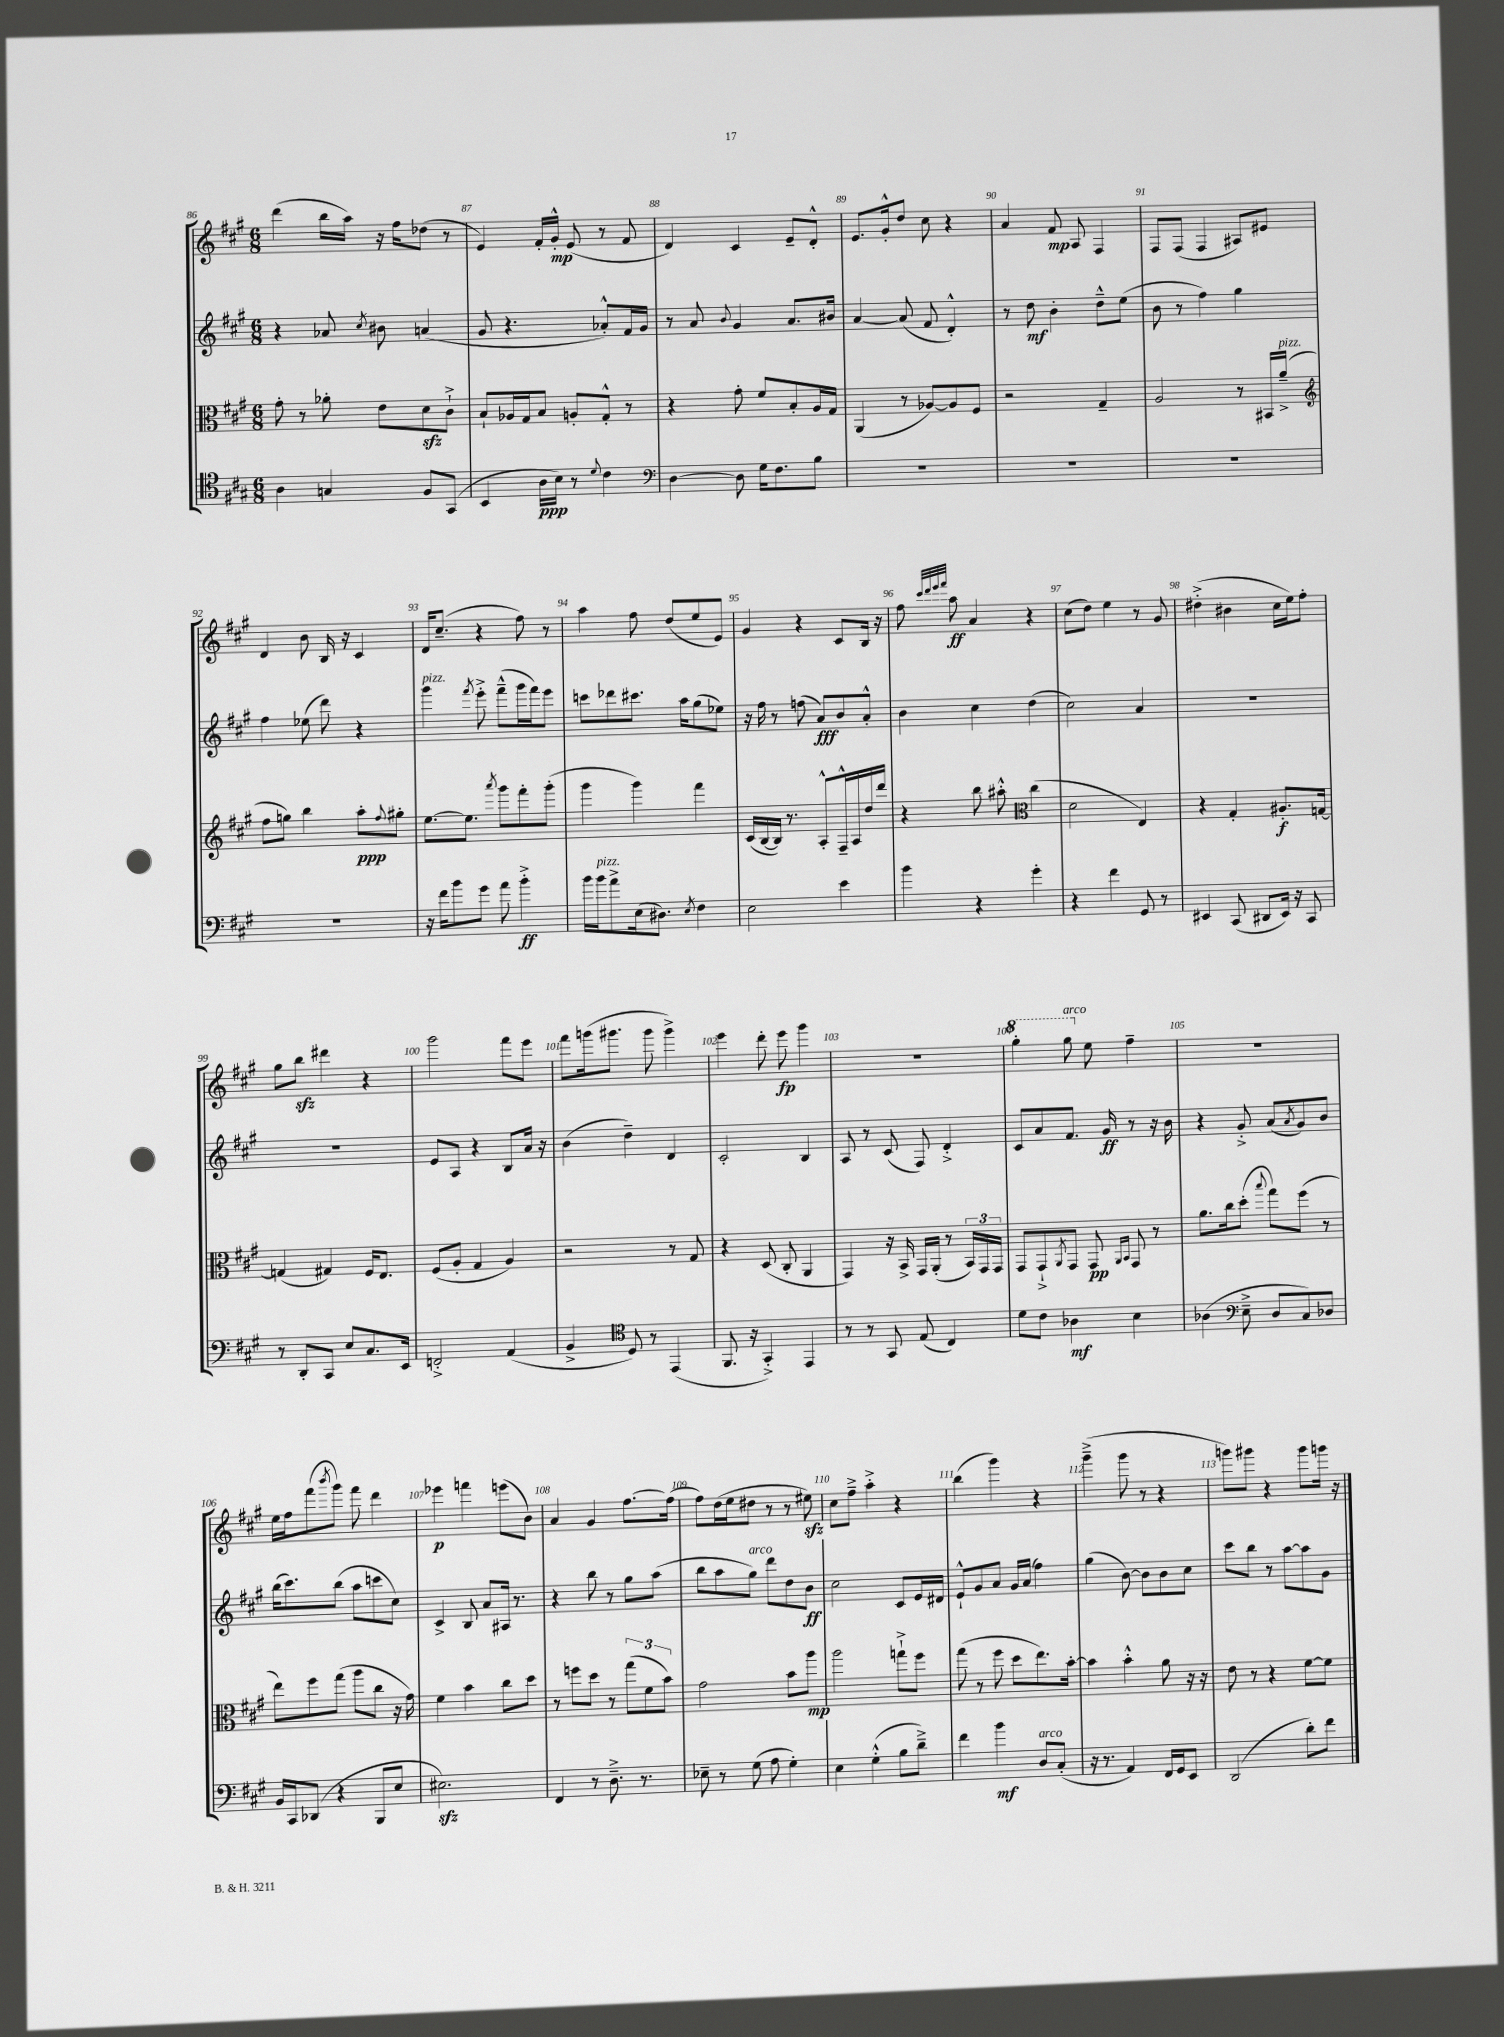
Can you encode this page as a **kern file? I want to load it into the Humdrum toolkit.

**kern	**kern	**kern	**kern
*staff4	*staff3	*staff2	*staff1
*clefC4	*clefC3	*clefG2	*clefG2
*k[f#c#g#]	*k[f#c#g#]	*k[f#c#g#]	*k[f#c#g#]
*M6/8	*M6/8	*M6/8	*M6/8
4A	8g#'	4r	(4ddd
.	8r	.	.
4G	8a-'	8a-	16bb
.	.	.	16aa)
.	.	8qcc#	.
.	8e	8b#	16r
.	.	.	16ff#
8F#	8d	(4a	(8dd-
(8GG#	8c#`^	.	8r
=	=	=	=
4BB	8B`	8g#	4e)
.	16A-	4.r	.
.	16G#	.	.
16A	8B	.	16f#'
16B)	.	.	16g#'^^
8r	8A'	.	(8e
8qqd	.	.	.
4c#	8G#'^^	8a-'^^)	8r
.	8r	16f#	8f#
.	.	16g#	.
=	=	=	=
*clefF4	*	*	*
[4D	4r	8r	4d)
.	.	8a	.
.	.	8qqb	.
8D]	8g#'	4g#	4c#
16G#	8f#	.	.
8.F#	.	.	.
.	8B'	8.a	8e~
8B	16A	.	8d'^^
.	16G#	16b#	.
=	=	=	=
2.r	(4AA	[4a	8.e
.	.	.	16g#'^^
.	8r	(8a]	8dd
.	[8A-)	8f#	8cc#
.	8A-]	4d'^^)	4r
.	8F#	.	.
=	=	=	=
2.r	2r	8r	4a
.	.	8dd	.
.	.	4b'	8f#
.	.	.	8A
.	4G#~	8dd~^^	4F#
.	.	(8ee	.
=	=	=	=
2.r	2A	8b	8F#
.	.	8r	(8F#
.	.	4ff#)	4F#
.	8r	4gg#	8A#)
.	16BB#	.	8e#
.	(16a~^	.	.
=	=	=	=
*	*clefG2	*	*
2.r	8ff#	4ff#	4d
.	8gg)	.	.
.	4bb	(8ee-	8b
.	.	8ddd)	16B
.	.	.	16r
.	8aa'	4r	4c#
.	8qqff#	.	.
.	8gg#'	.	.
=	=	=	=
16r	[8.ee	4ggg#	16d
16f#	.	.	(8.cc#~
8b	.	.	.
.	8.ee]	.	.
.	.	8qfff#	.
8g#	.	8eee'^	4r
.	8qaaa	.	.
8a	8ggg#	(8fff#~^^	.
4b'^	8fff#'	16ggg#	8ff#)
.	.	16fff#)	.
.	(8ggg#'	8eee	8r
=	=	=	=
16b	4ggg#	8ccc	4aa
16b	.	.	.
8a^	.	8ddd-	.
(16E	4ggg#)	8.ccc#	8ff#
8.D#)	.	.	.
.	.	.	(8dd
.	.	16aa	.
8qE	.	.	.
4F#	4fff#	(8gg#	8ee
.	.	8ee-)	8e)
=	=	=	=
2E	(16c#	16r	4g#
.	[16B	16ff#	.
.	16B])	8r	.
.	8.r	.	.
.	.	(8ff	4r
.	8A'^^	8a)	.
4e	16F#~^^	8b	8c#
.	16A	.	.
.	16dd	8a'^^	16B
.	16ddd	.	16r
=	=	=	=
4b	4r	4b	8ff#
.	.	.	32qqccc#
.	.	.	32qqddd
.	.	.	32qqeee
.	.	.	32qqfff#
.	.	.	8aa
4r	8bb	4cc#	4a
.	8aa#'^^	.	.
*	*clefC3	*	*
4g#'	(4cc#	(4dd	4r
=	=	=	=
4r	2d	2cc#)	(8cc#
.	.	.	8dd)
4f#	.	.	4ee
8GG#	4E)	4a	8r
8r	.	.	8g#
=	=	=	=
4EE#	4r	2.r	(4dd#'^
(8CC#	4G#'	.	4b#
8DD#	.	.	.
16EE#)	8.A#'	.	16cc#
16r	.	.	16ee)
8CC#	.	.	8ff#'
.	[16G	.	.
=	=	=	=
8r	(4G]	2.r	8gg#
8DD'	.	.	8bb
8CC#	4G#)	.	4ddd#
8E	.	.	.
8.C#	16F#	.	4r
.	8.E	.	.
16EE	.	.	.
=	=	=	=
2FF'^	(8F#	8e	2ggg#
.	8A'	8A	.
.	4G#	4r	.
(4AA	4A)	8B	8fff#
.	.	16a	8eee
.	.	16r	.
=	=	=	=
4BB^	2r	(4b	8fff#
.	.	.	(16ggg
.	.	.	8.ggg#
*clefC4	*	*	*
8D)	.	4dd~)	.
8r	.	.	8ggg#
(4EE	8r	4d	4ggg#^)
.	8G#	.	.
=	=	=	=
8.FF#	4r	2c#'	4eee
16r	.	.	.
4GG#'^)	(8D	.	8ddd'
.	8C#'	.	8eee
4EE	4AA	4B	4ggg#
=	=	=	=
8r	4GG#)	8A	2.r
8r	.	8r	.
8GG#	16r	(8c#	.
.	16BB^	.	.
(8E	16GG#	8F#)	.
.	(16AA'	.	.
4C#)	8r	4d'^	.
.	24BB)	.	.
.	24GG#	.	.
.	24GG#	.	.
=	=	=	=
8d	8GG#	8c#	4ggg#'
8c#	8GG#`^	8a	.
.	8qAA	.	.
4A-	8GG#	8.f#	8ggg#
.	8GG#	.	8ee
.	.	16g#	.
.	16qqAA	.	.
.	16qqBB	.	.
4B	8GG#	8r	4ff#~
.	8r	16r	.
.	.	16b	.
=	=	=	=
(4A-	8.a	4r	2.r
.	16cc#	.	.
*clefF4	*	*	*
8E~^	(8dd'	8g#'^	.
.	8qqbb	.	.
8D	8gg#)	(8a	.
.	.	8qa	.
8C#)	(8ff#	8g#)	.
8D-	8r	8b	.
=	=	=	=
16BB	8ee)	(16bb	16ee
16CC#	.	8.ccc#)	16ff#
(8DD-	8ff#	.	(8fff#
.	.	.	8qbbb
4r	(8gg#	(8bb	8ggg#)
.	8aa	8aa	8fff#
8BBB	8cc#	8ccc	4ddd
8E	16r	8cc#)	.
.	16g#)	.	.
=	=	=	=
2.E#)	4f#	4c#^	4eee-
.	4b	8B	4fff
.	.	8a	.
.	8cc#	16A#	(8eee
.	.	8.r	.
.	8dd	.	8b)
=	=	=	=
4FF#	8r	4r	4a
.	8ff	.	.
8r	8dd	8bb	4g#
8.D~^	8r	8r	.
.	(12gg#	8gg#	[8.ff#
8.r	.	.	.
.	12f#	.	.
.	.	(8aa	.
.	12b)	.	.
.	.	.	(16ff#]
=	=	=	=
8E-~	2g#	8bb	8ff#)
8r	.	8aa	(16dd
.	.	.	16ee
(8G#	.	8gg#)	8dd#
8A	.	8ddd	8r
4G#')	8b	8dd	8r
.	8aa	8b	8ee#)
=	=	=	=
4E	2aa	2cc#	8cc#
.	.	.	8ff#~^
(4G#'^^	.	.	4aa'^
8B	8gg`^	8c#	4r
8d~^)	8ff#	16e	.
.	.	16d#	.
=	=	=	=
4f#	(8gg#	8e`^^	(4bb
.	8r	8g#	.
4b	8ff#	8a	4ggg#)
.	8dd	16g#	.
.	.	(16a	.
8D	8.ee)	4ff#)	4r
(8C#'	.	.	.
.	[16b'	.	.
=	=	=	=
16r	4b]	(4gg#	(4ggg#~^
8.r	.	.	.
4AA)	4b'^^	[8b)	8ggg#
.	.	8b]	8r
16FF#	8a	8b	4r
16GG#	.	.	.
8EE	16r	8cc#	.
.	16r	.	.
=	=	=	=
(2DD	8e	8ccc#	8ggg)
.	8r	8bb	8ggg#
.	4r	8r	4r
.	.	[8aa	.
8d')	[8f#	8aa]	8ggg#
8f#	8f#]	8g#	16ggg
.	.	.	16r
==	==	==	==
*-	*-	*-	*-
